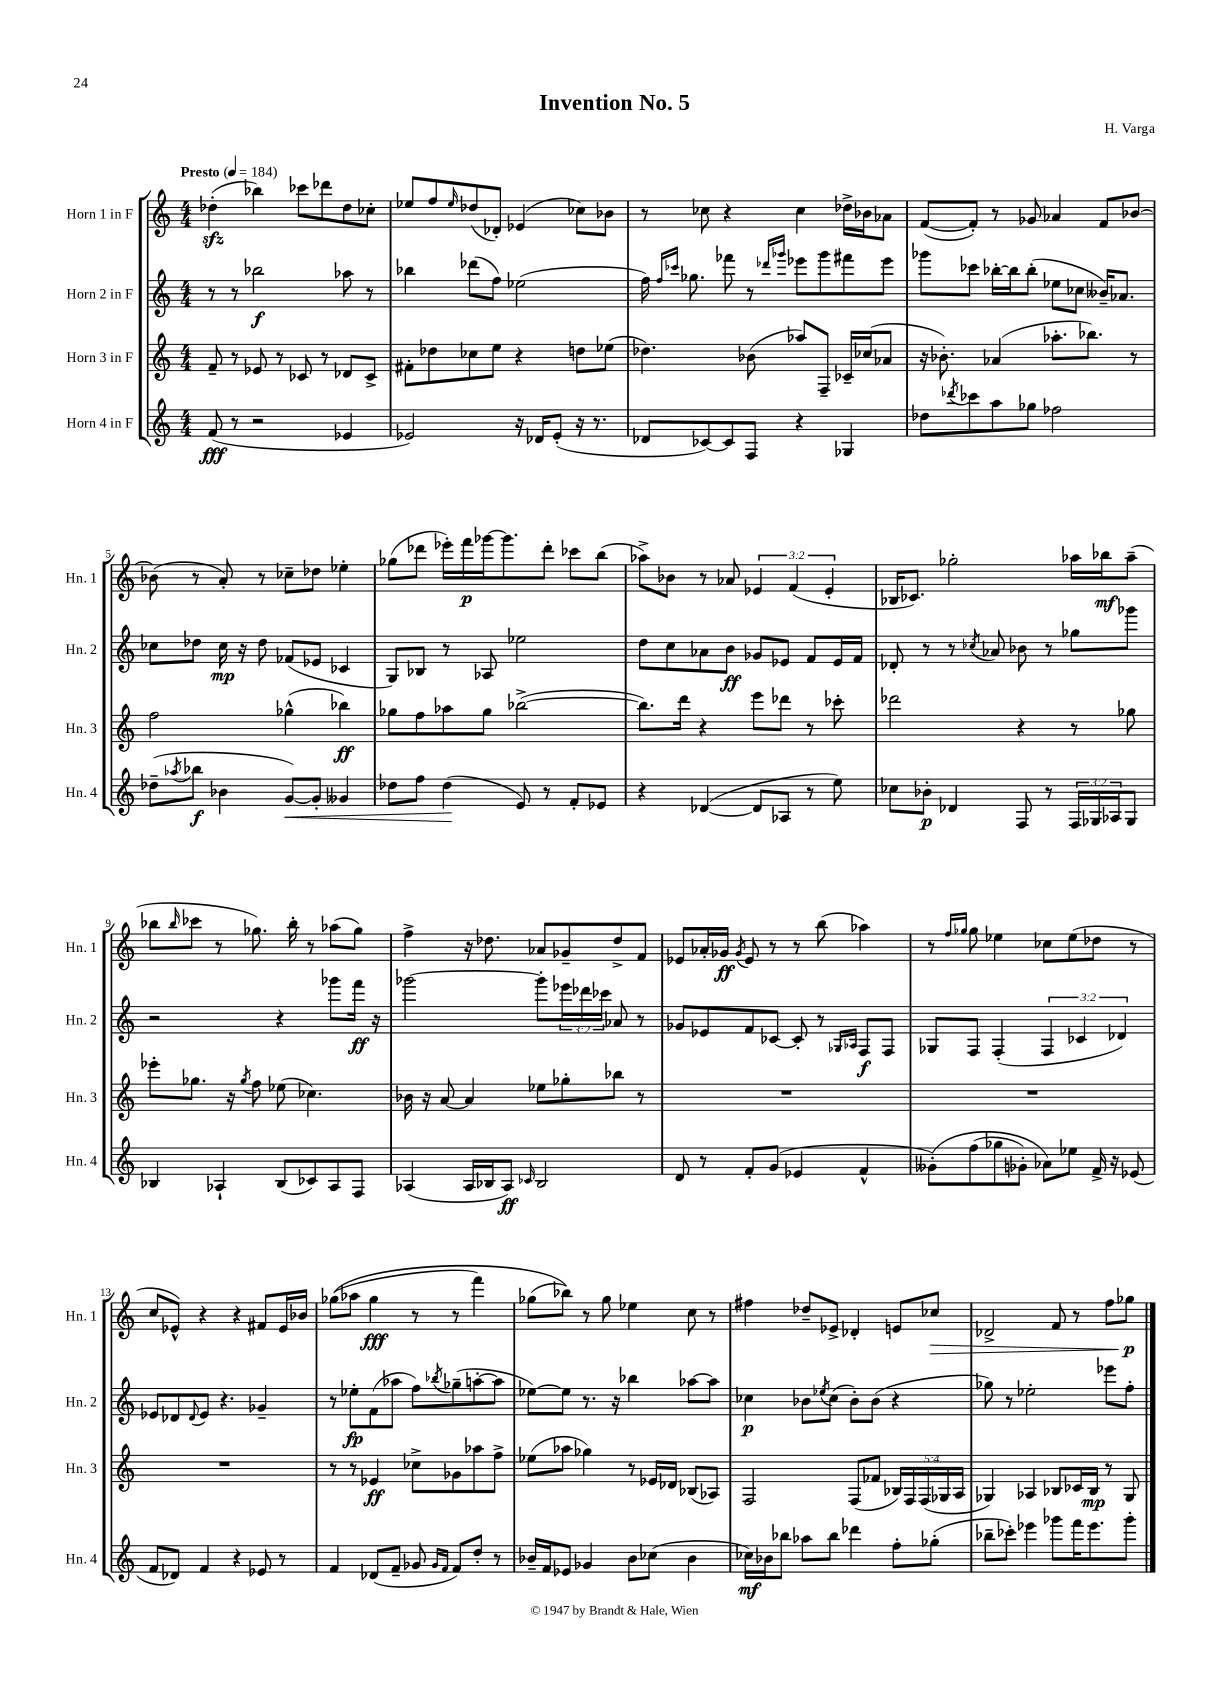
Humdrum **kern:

**kern	**dynam	**kern	**dynam	**kern	**dynam	**kern	**dynam
*part4	*part4	*part3	*part3	*part2	*part2	*part1	*part1
*staff4	*staff4	*staff3	*staff3	*staff2	*staff2	*staff1	*staff1
*I"Horn 4 in F	*	*I"Horn 3 in F	*	*I"Horn 2 in F	*	*I"Horn 1 in F	*
*I'Hn. 4	*	*I'Hn. 3	*	*I'Hn. 2	*	*I'Hn. 1	*
*clefG2	*	*clefG2	*	*clefG2	*	*clefG2	*
*k[]	*	*k[]	*	*k[]	*	*k[]	*
*M4/4	*	*M4/4	*	*M4/4	*	*M4/4	*
*MM184	*	*MM184	*	*MM184	*	*MM184	*
=1	=1	=1	=1	=1	=1	=1	=1
!	!	!	!	!	!	!LO:TX:a:B:t=Presto	!
(8f/	fff	8f~/	.	8r	.	(4dd-Xzz'\	.
8r	.	8r	.	8r	.	.	.
2r	.	8e-X/	.	2bb-X\	f	4bb-X\)	.
.	.	8r	.	.	.	.	.
.	.	8c-X/	.	.	.	8ccc-X\L	.
.	.	8r	.	.	.	8ddd-X\	.
4e-X/	.	8d-X/L	.	8aa-X\	.	8dd-\	.
.	.	8c-^/J	.	8r	.	8cc-X'\J	.
=2	=2	=2	=2	=2	=2	=2	=2
2e-X/)	.	8f#X'\L	.	4bb-X\	.	8ee-X/L	.
.	.	8dd-X\	.	.	.	8ff/	.
.	.	.	.	.	.	16qqee-/	.
.	.	8cc-X\	.	(8ddd-X\L	.	(8dd-X/	.
.	.	8ee\J	.	8ff\J)	.	8d-X'/J)	.
16r	.	4r	.	(2ee-X\	.	(4e-X/	.
16d-X/KL	.	.	.	.	.	.	.
(8e-'/J	.	.	.	.	.	.	.
16r	.	8ddn\L	.	.	.	8cc-X\L)	.
8.r	.	.	.	.	.	.	.
.	.	(8ee-X\J	.	.	.	8b-X\J	.
=3	=3	=3	=3	=3	=3	=3	=3
8d-X/L	.	4.dd-X\)	.	16ff\)	.	8r	.
.	.	.	.	16qqff/LL	.	.	.
.	.	.	.	16qqccc-X/JJ	.	.	.
.	.	.	.	8.gg-X\	.	.	.
[8c-X/)	.	.	.	.	.	8cc-X\	.
8c-/]	.	.	.	8fff-X\	.	4r	.
8F/J	.	(8b-X\	.	8r	.	.	.
.	.	.	.	16qqddd-X/LL	.	.	.
.	.	.	.	16qqggg-X/JJ	.	.	.
4r	.	8aa-X/L)	.	8eee-X\L	.	4cc-\	.
.	.	8F~/J	.	8ggg-\	.	.	.
4G-X/	.	16c-X~/LL	.	8fff#X\	.	16dd-X^\LL	.
.	.	(16cc-X/J	.	.	.	16b-X\J	.
.	.	8a-X/J	.	8eee-\J	.	8a-X\J	.
=4	=4	=4	=4	=4	=4	=4	=4
8dd-X\L	.	16r	.	8ggg-X\L	.	([8f/L	.
.	.	8.b-X'\)	.	.	.	.	.
8qddd-X/	.	.	.	.	.	.	.
8ccc-X\	.	.	.	8ccc-X\J	.	8f'/J])	.
8aa\	.	(4a-X/	.	[16bb-X'\LL	.	8r	.
.	.	.	.	16bb-\J]	.	.	.
8gg-X\J	.	.	.	(8bb-'\J	.	8g-X/	.
2ff-X\	.	8.aa-X'\L	.	8ee-X\L	.	4a-X/	.
.	.	.	.	8cc-X\J	.	.	.
.	.	8.bb-X\J)	.	.	.	.	.
.	.	.	.	16b--X~/KL)	.	8f/L	.
.	.	.	.	8.a-X/J	.	.	.
.	.	8r	.	.	.	[8b-X/J	.
!!LO:LB:g=z
=5	=5	=5	=5	=5	=5	=5	=5
(8dd-X~\L	.	2ff\	.	8cc-X\L	.	(8b-X\]	.
8qaa-X/	.	.	.	.	.	.	.
8bb-X\J	f	.	.	8dd-X\J	.	8r	.
4b-X\	.	.	.	16cc-\	mp	8a'/)	.
.	.	.	.	16r	.	.	.
.	.	.	.	8dd-\	.	8r	.
!	!LO:HP:b	!	!	!	!	!	!
[8g/L)	<	(4gg-X^^\	.	(8f-X/L	.	8cc-X~\L	.
8g'/J]	.	.	.	8e-X/J	.	8dd-X\J	.
4g--X/	.	4bb-X\)	ff	4c-X/	.	4ee-X'\	.
=6	=6	=6	=6	=6	=6	=6	=6
8dd-X\L	.	8gg-X\L	.	8G/L)	.	(8gg-X\L	.
8ff\J	.	8ff\	.	8B-X/J	.	8ddd-X\J	.
(4dd-\	.	8aa-X\	.	8r	.	16eee-X'\LL)	.
.	.	.	.	.	.	16fff\	p
.	.	8gg-\J	.	8A-X/	.	[16ggg-X\J	.
.	.	.	.	.	.	8.ggg-\]	.
8e/)	[	([2bb-X^\	.	2ee-X\	.	.	.
8r	.	.	.	.	.	8ddd-'\J	.
8f'/L	.	.	.	.	.	8ccc-X\L	.
8e-X/J	.	.	.	.	.	(8bb\J	.
=7	=7	=7	=7	=7	=7	=7	=7
4r	.	8.bb-\L])	.	8dd\L	.	8aa-X^\L)	.
.	.	.	.	8cc\	.	8b-X\J	.
.	.	16ddd\Jk	.	.	.	.	.
([4d-X/	.	4r	.	8a-X\	.	8r	.
.	.	.	.	8b\J	ff	8a-X/	.
8d-/L]	.	8eee\L	.	8g-X/L	.	6e-X/	.
8A-X/J	.	8ddd-X\J	.	8e-X/J	.	.	.
.	.	.	.	.	.	(6f/	.
8r	.	8r	.	8f/L	.	.	.
.	.	.	.	.	.	6e-'/	.
8ee\)	.	8ccc-X'\	.	16e-/L	.	.	.
.	.	.	.	16f/JJ	.	.	.
=8	=8	=8	=8	=8	=8	=8	=8
8cc-X\L	.	2ddd-X\	.	8d-X'/	.	16B-X/KL	.
.	.	.	.	.	.	8.c-X/J)	.
8b-X'\J	p	.	.	8r	.	.	.
4d-X/	.	.	.	8r	.	2gg-X'\	.
.	.	.	.	8qcc-X/	.	.	.
.	.	.	.	8a-X/	.	.	.
8F/	.	4r	.	8b-X\	.	.	.
8r	.	.	.	8r	.	.	.
24F/LL	.	8r	.	8gg-X\L	.	16aa-X\LL	.
24G-X/	.	.	.	.	.	.	.
.	.	.	.	.	.	16bb-X\J	mf
24A-X/J	.	.	.	.	.	.	.
8G-/J	.	8gg-X\	.	8ggg-X\J	.	(8aa-~\J	.
!!LO:LB:g=z
=9	=9	=9	=9	=9	=9	=9	=9
4B-X/	.	8eee-X'\L	.	2r	.	8bb-X\L	.
.	.	.	.	.	.	16qqbb-/	.
.	.	8.gg-X\J	.	.	.	8ccc-X\J	.
4A-X`/	.	.	.	.	.	8r	.
.	.	16r	.	.	.	.	.
.	.	8qgg-/	.	.	.	.	.
.	.	8ff\	.	.	.	8.gg-X\)	.
(8B-/L	.	(8ee-X\	.	4r	.	.	.
.	.	.	.	.	.	16bb-'\	.
8c-X/)	.	4.cc-X\)	.	.	.	8r	.
8A-/	.	.	.	8ggg-X\L	.	(8aa-X\L	.
8F/J	.	.	.	16fff\Jk	ff	8gg-\J)	.
.	.	.	.	16r	.	.	.
=10	=10	=10	=10	=10	=10	=10	=10
(4A-X/	.	16b-X\	.	[2ggg-X\	.	4ff^\	.
.	.	16r	.	.	.	.	.
.	.	[8a/	.	.	.	.	.
16A-/LL	.	4a/]	.	.	.	16r	.
16B-X/J	.	.	.	.	.	8.dd-X\	.
8A-/J)	ff	.	.	.	.	.	.
16qqc-X/	.	.	.	.	.	.	.
2B-/	.	8ee-X\L	.	8ggg-'\L]	.	8a-X/L	.
.	.	8gg-X'\	.	24eee-X\L	.	8g-X~/	.
.	.	.	.	24ddd-X\	.	.	.
.	.	.	.	24ccc-X\JJ	.	.	.
.	.	8bb-X\J	.	8a-X/	.	8dd-^/	.
.	.	8r	.	8r	.	8f/J	.
=11	=11	=11	=11	=11	=11	=11	=11
8d/	.	1r	.	8g-X/L	.	8e-X/L	.
8r	.	.	.	8e-X/	.	16a-X'/L	.
.	.	.	.	.	.	16g-X/JJ	ff
.	.	.	.	.	.	8qg-/	.
8f'/L	.	.	.	8f/	.	8e-/	.
(8g/J	.	.	.	[8c-X/J	.	8r	.
4e-X/	.	.	.	8c-'/]	.	8r	.
.	.	.	.	8r	.	(8bb\	.
.	.	.	.	16qqG-X/LL	.	.	.
.	.	.	.	16qqA-X/JJ	.	.	.
4f^^/	.	.	.	8F/L	f	4aa-X\)	.
.	.	.	.	8F/J	.	.	.
=12	=12	=12	=12	=12	=12	=12	=12
(8g--X'\L)	.	1r	.	8G-X/L	.	8r	.
.	.	.	.	.	.	16qqff/LL	.
.	.	.	.	.	.	16qqgg-X/JJ	.
(8ff\	.	.	.	8F/J	.	8gg-\	.
8gg-X\	.	.	.	(4F'/	.	4ee-X\	.
8g-X'\J)	.	.	.	.	.	.	.
8a-X\L)	.	.	.	6F/	.	8cc-X\L	.
8ee-X\J	.	.	.	.	.	(8ee-\	.
.	.	.	.	6c-X/	.	.	.
16f^/	.	.	.	.	.	8dd-X\J	.
16r	.	.	.	.	.	.	.
.	.	.	.	6d-X/)	.	.	.
(8e-X/	.	.	.	.	.	8r	.
!!LO:LB:g=z
=13	=13	=13	=13	=13	=13	=13	=13
8f/L	.	1r	.	8e-X/L	.	8cc/L	.
8d-X/J)	.	.	.	8d-X/	.	8e-X^^/J)	.
.	.	.	.	8qqd-/	.	.	.
4f/	.	.	.	8e-/J	.	4r	.
.	.	.	.	4.r	.	.	.
4r	.	.	.	.	.	4r	.
8e-X/	.	.	.	4g-X~/	.	8f#X/L	.
8r	.	.	.	.	.	16e-/L	.
.	.	.	.	.	.	16b-X/JJ	.
=14	=14	=14	=14	=14	=14	=14	=14
4f/	.	8r	.	8r	.	((8gg-X\L	.
.	.	8r	.	8ee-X'\L	fp	8aa-X\J	.
(8d-X/L	.	4e-X/	ff	(8f\	.	4gg-\	fff
8f~/J	.	.	.	8aa-X\J	.	.	.
8g-X/	.	8cc-X^\L	.	8ff\L)	.	8r	.
16qqg-/LL	.	.	.	.	.	.	.
16qqf/JJ	.	.	.	8qbb-X/	.	.	.
8f/L)	.	8g-X\	.	(8gg-X~\	.	8r	.
8dd'/J	.	8aa-X\	.	[8aan'\	.	4fff\)	.
8r	.	8ff^\J	.	8aa\J]	.	.	.
=15	=15	=15	=15	=15	=15	=15	=15
16b-X~/LL	.	(8ee-X\L	.	[8ee-X\L)	.	(8gg-X\L	.
16f/J	.	.	.	.	.	.	.
8e-X/J	.	8aa-X\J	.	8ee-\J]	.	8bb-X\J))	.
4g-X/	.	4gg-X\)	.	8.r	.	8r	.
.	.	.	.	.	.	8gg-\	.
.	.	.	.	16r	.	.	.
8b-\L	.	8r	.	4bb-X\	.	4ee-X\	.
(8cc-X\J	.	16e-X/LL	.	.	.	.	.
.	.	16d-X/JJ	.	.	.	.	.
4b-\	.	(8B-X/L	.	[8aa-X\L	.	8cc\	.
.	.	8A-X/J)	.	8aa-\J]	.	8r	.
=16	=16	=16	=16	=16	=16	=16	=16
16cc-X\LL)	mf	2F/	.	4cc-X\	p	4ff#X\	.
16b-X\J	.	.	.	.	.	.	.
8bb-X\J	.	.	.	.	.	.	.
8aa-X\L	.	.	.	8b-X\L	.	8dd-X~/L	.
.	.	.	.	8qee-X/	.	.	.
8bb-\J	.	.	.	(8cc-\J	.	8e-X^/J	.
4ddd-X\	.	(8F/L	.	8b-'\L)	.	4d-X'/	.
.	.	8f-X/J	.	(8b-\J	.	.	.
8ff'\L	.	20B-X/LL)	.	4r	.	8en/L	.
.	.	20F/	.	.	.	.	.
.	.	(20F/	.	.	.	.	.
!	!	!	!	!	!	!	!LO:HP:b
(8gg-X'\J	.	.	.	.	.	8cc-X/J	>
.	.	20G-X/	.	.	.	.	.
.	.	20A/JJ	.	.	.	.	.
=17	=17	=17	=17	=17	=17	=17	=17
8bb-X~\L	.	4G-X/)	.	8gg-X\)	.	2d-X^/	.
8ccc-X'\J)	.	.	.	8r	.	.	.
4eee-X\	.	4A-X/	.	2ee-X'\	.	.	.
8ggg-X\L	.	8B-X/L	.	.	.	8f/	.
16fff\K	.	16c-X/L	.	.	.	8r	.
8.eee-\	.	16B-/JJ	mp	.	.	.	.
.	.	8r	.	8eee-X\L	.	8ff\L	.
8ggg-'\J	.	8G-/	.	8ff'\J	.	8gg-X\J	p
.	.	.	.	.	.	.	]
==	==	==	==	==	==	==	==
*-	*-	*-	*-	*-	*-	*-	*-
